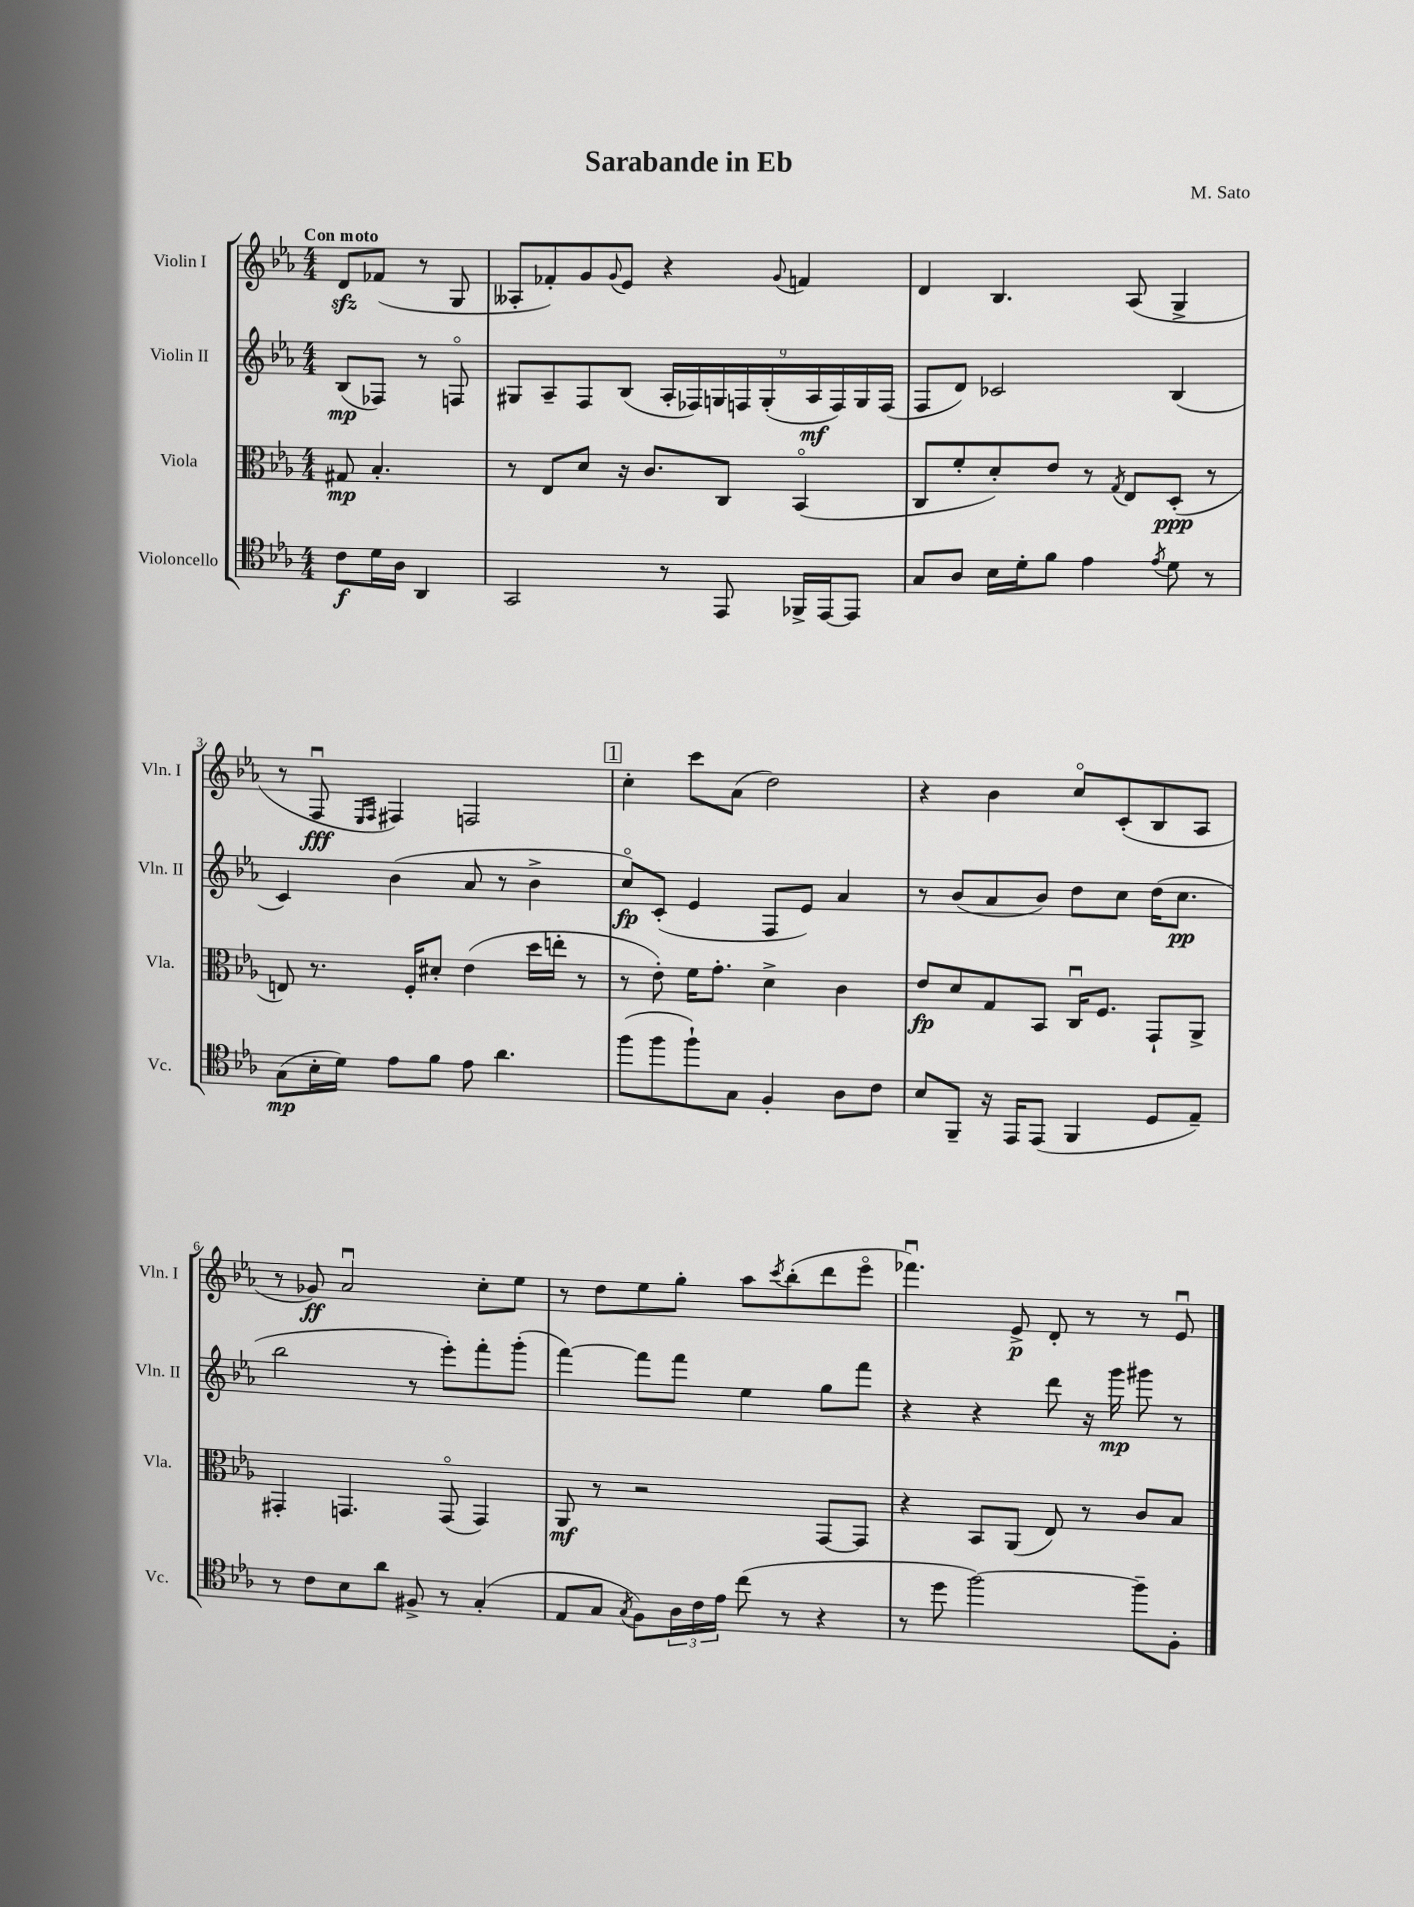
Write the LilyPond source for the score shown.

\header { title = "Sarabande in Eb" composer = "M. Sato" }
<<
\new StaffGroup <<
\new Staff = "s0" \with { instrumentName = "Violin I" shortInstrumentName = "Vln. I" } {
    \clef treble \key ees \major \numericTimeSignature \time 4/4 \partial 2 \tempo "Con moto"
    d'8\sfz fes'8( r8 g8 |
    aeses8-. fes'8-.) g'8 \appoggiatura { g'8 } ees'8 r4 \appoggiatura { g'8 } f'4 |
    d'4 bes4. aes8( g4-> |
    r8 f8\downbow\fff \grace { ees16 f16 } fis4) f2 |
    \mark \markup { \box "1" } c''4-. c'''8 aes'8( d''2) |
    r4 bes'4 c''8\flageolet c'8-.( bes8 aes8 |
    r8 ges'8\ff) aes'2\downbow c''8-. ees''8 |
    r8 d''8 ees''8 g''8-. aes''8 \acciaccatura { c'''8 } bes''8-.( d'''8 ees'''8\flageolet |
    fes'''4.\downbow) ees'8->\p d'8-. r8 r8 ees'8\downbow \bar "|." |
}
\new Staff = "s1" \with { instrumentName = "Violin II" shortInstrumentName = "Vln. II" } {
    \clef treble \key ees \major \numericTimeSignature \time 4/4 \partial 2
    bes8\mp( fes8) r8 f8\flageolet |
    gis8 aes8-- f8 bes8( \tuplet 9/8 { aes16-. fes16) g16 f16 g16-.( aes16\mf f16) g16 f16( } |
    f8 d'8) ces'2 bes4( |
    c'4) bes'4( aes'8 r8 bes'4-> |
    \mark \markup { \box "1" } c''8\flageolet\fp) c'8-.( ees'4 f8 ees'8) aes'4 |
    r8 bes'8( aes'8 bes'8) d''8 c''8 d''16( c''8.\pp |
    bes''2 r8 ees'''8-.) f'''8-. g'''8-.( |
    f'''4~) f'''8 f'''8 ees''4 g''8 f'''8 |
    r4 r4 d'''8 r16 g'''16\mp gis'''8 r8 \bar "|." |
}
\new Staff = "s2" \with { instrumentName = "Viola" shortInstrumentName = "Vla." } {
    \clef alto \key ees \major \numericTimeSignature \time 4/4 \partial 2
    gis8\mp bes4.-. |
    r8 ees8 d'8 r16 c'8. c8 bes,4\flageolet( |
    c8 f'8-. d'8-.) ees'8 r8 \acciaccatura { g8 } ees8 d8-.\ppp( r8 |
    e8) r8. f16-. dis'8-. ees'4( d''16 e''16-. r8 |
    \mark \markup { \box "1" } r8 ees'8-.) f'16 g'8.-. d'4-> c'4 |
    ees'8\fp d'8 g8 bes,8 c16\downbow f8. g,8-! aes,8-> |
    gis,4-. g,4. g,8\flageolet( g,4) |
    aes,8\mf r8 r2 g,8~ g,8 |
    r4 bes,8 aes,8( ees8) r8 c'8 bes8 \bar "|." |
}
\new Staff = "s3" \with { instrumentName = "Violoncello" shortInstrumentName = "Vc." } {
    \clef tenor \key ees \major \numericTimeSignature \time 4/4 \partial 2
    c'8\f d'16 aes16 aes,4 |
    g,2 r8 ees,8 fes,16-> ees,16~ ees,8 |
    g8 aes8 bes16 d'16-. f'8 ees'4 \acciaccatura { ees'8 } d'8 r8 |
    g8\mp( bes16-. d'16) ees'8 f'8 ees'8 aes'4. |
    \mark \markup { \box "1" } f''8( f''8 f''8-!) g8 f4-. aes8 c'8 |
    bes8 f,8-- r16 ees,16 ees,8( f,4 d8 ees8--) |
    r8 c'8 bes8 aes'8 fis8-> r8 g4-.( |
    ees8 g8 \acciaccatura { g8 } f8) \tuplet 3/2 { aes16 c'16 ees'16 } c''8( r8 r4 |
    r8 d''8 f''2~) f''8-- f8-. \bar "|." |
}
>>
>>
